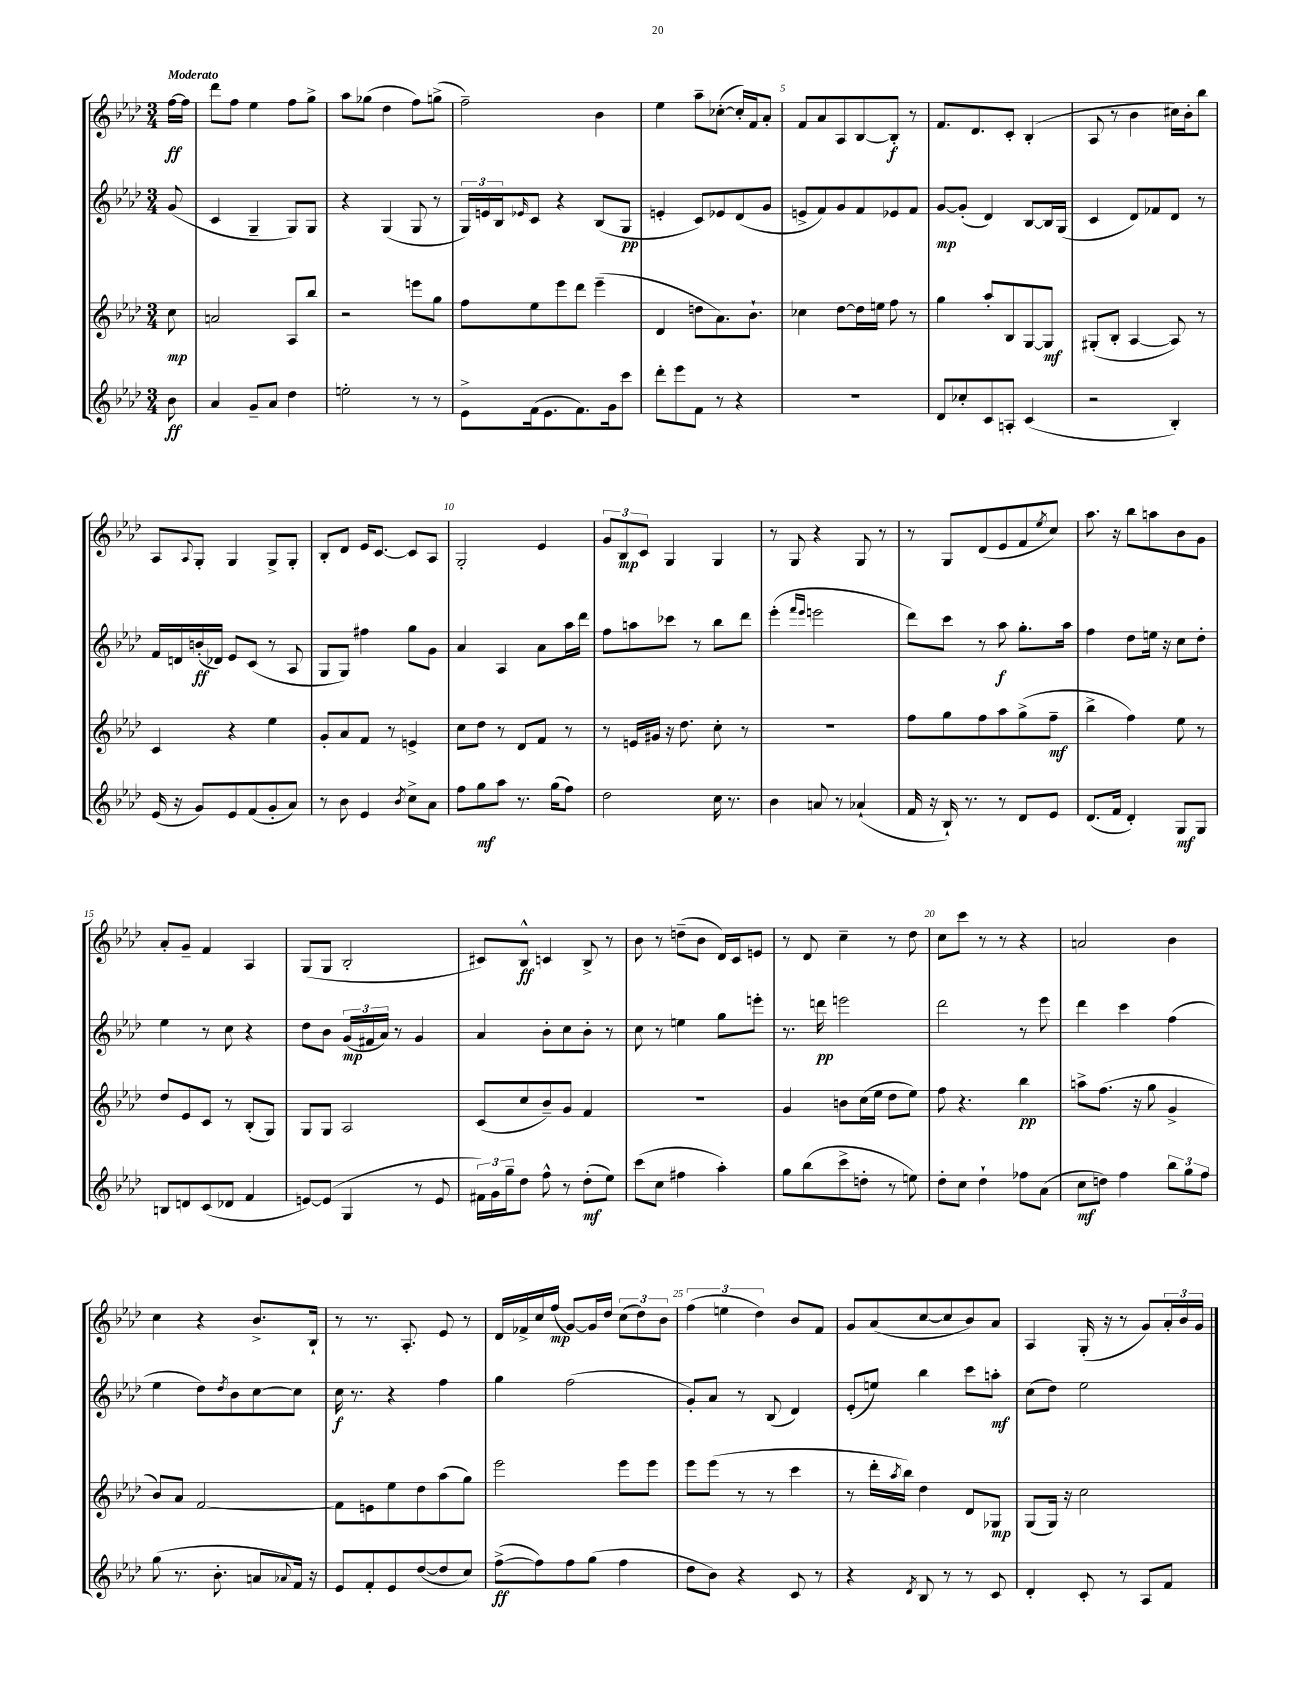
<<
\new StaffGroup <<
\new Staff = "s0" {
    \clef treble \key aes \major \numericTimeSignature \time 3/4 \partial 8 \tempo "Moderato"
    f''16~\ff f''16 |
    des'''8 f''8 ees''4 f''8 g''8-> |
    aes''8 ges''8( des''4 f''8) g''8->( |
    f''2--) bes'4 |
    ees''4 aes''8-- ces''8~-.( ces''16-.) f'16 aes'8-. |
    f'8 aes'8 aes8 bes8~ bes8-.\f r8 |
    f'8. des'8. c'8-. bes4-.( |
    aes8 r8 bes'4 cis''16) bes'16-. bes''8 |
    aes8 \appoggiatura { aes8 } g8-. g4 g8-> g8-. |
    bes8-. des'8 ees'16 c'8.~ c'8 aes8 |
    g2-. ees'4 |
    \tuplet 3/2 { g'8 bes8\mp c'8 } g4 g4 |
    r8 g8 r4 g8 r8 |
    r8 g8 des'8( ees'8 f'8 \acciaccatura { ees''8 } c''8) |
    aes''8. r16 bes''8 a''8 bes'8 g'8 |
    aes'8-. g'8-- f'4 aes4 |
    g8( g8 bes2-. |
    cis'8) bes8-^\ff c'4 bes8-> r8 |
    bes'8 r8 d''8--( bes'8 des'16) c'16 e'8 |
    r8 des'8 c''4-- r8 des''8 |
    c''8 c'''8 r8 r8 r4 |
    a'2 bes'4 |
    c''4 r4 bes'8.-> bes16-! |
    r8 r8. aes8.-. ees'8 r8 |
    des'16 fes'16-> c''16 f''16\mp( g'8~) g'16 des''16 \tuplet 3/2 { c''8( des''8) bes'8 } |
    \tuplet 3/2 { f''4( e''4 des''4) } bes'8 f'8 |
    g'8 aes'8( c''8~ c''8 bes'8) aes'8 |
    aes4 g16-.( r16 r8 g'8) \tuplet 3/2 { aes'16-. bes'16 g'16 } \bar "|." |
}
\new Staff = "s1" {
    \clef treble \key aes \major \numericTimeSignature \time 3/4 \partial 8
    g'8( |
    c'4 g4-- g8) g8 |
    r4 g4( g8 r8 |
    \tuplet 3/2 { g16) e'16 bes16 } \grace { ees'16 } c'8 r4 bes8( g8\pp |
    e'4-. c'8) ees'8 des'8( g'8 |
    e'8-> f'8) g'8 f'8 ees'8 f'8 |
    g'8~\mp g'8-.( des'4) bes8~ bes16 g16( |
    c'4 des'8) fes'8 des'8 r8 |
    f'16 d'16 b'16-.\ff( des'16) ees'8 c'8( r8 aes8 |
    g8 g8) fis''4 g''8 g'8 |
    aes'4 aes4 aes'8 aes''16 des'''16 |
    f''8 a''8 ces'''8 r8 bes''8 des'''8 |
    ees'''4-.( \grace { f'''16 ees'''16 } e'''2 |
    des'''8) c'''8 r8 aes''8\f g''8.-. aes''16 |
    f''4 des''8 e''16 r16 c''8 des''8-. |
    ees''4 r8 c''8 r4 |
    des''8 bes'8 \tuplet 3/2 { g'16\mp( fis'16 aes'16) } r8 g'4 |
    aes'4 bes'8-. c''8 bes'8-. r8 |
    c''8 r8 e''4 g''8 e'''8-. |
    r8. d'''16\pp e'''2 |
    des'''2 r8 ees'''8 |
    des'''4 c'''4 f''4( |
    ees''4 des''8) \acciaccatura { des''8 } bes'8 c''8~ c''8 |
    c''16\f r8. r4 f''4 |
    g''4 f''2( |
    g'8-.) aes'8 r8 bes8( des'4) |
    ees'8-.( e''8) bes''4 c'''8 a''8-.\mf |
    c''8( des''8) ees''2 \bar "|." |
}
\new Staff = "s2" {
    \clef treble \key aes \major \numericTimeSignature \time 3/4 \partial 8
    c''8\mp |
    a'2 aes8 bes''8 |
    r2 e'''8 g''8 |
    f''8 ees''8 ees'''8 des'''8 ees'''4--( |
    des'4 d''8 aes'8.) bes'8.-! |
    ces''4 des''8~ des''16 e''16 f''8 r8 |
    g''4 aes''8-. bes8 g8~ g8\mf |
    gis8-.( bes8-. aes4~ aes8) r8 |
    c'4 r4 ees''4 |
    g'8-. aes'8 f'8 r8 e'4-> |
    c''8 des''8 r8 des'8 f'8 r8 |
    r8 e'16 gis'16 r16 des''8. c''8-. r8 |
    R2. |
    f''8 g''8 f''8 aes''8 g''8->( f''8--\mf |
    bes''4-> f''4) ees''8 r8 |
    des''8 ees'8 c'8 r8 bes8-.( g8) |
    g8 g8 aes2 |
    c'8( c''8 bes'8--) g'8 f'4 |
    R2. |
    g'4 b'8 c''16( ees''16 des''8 ees''8) |
    f''8 r4. bes''4\pp |
    a''8-> f''8.( r16 g''8 g'4-> |
    bes'8) aes'8 f'2~ |
    f'8 e'8 ees''8 des''8 aes''8( g''8) |
    ees'''2 ees'''8 ees'''8 |
    ees'''8 ees'''8( r8 r8 c'''4 |
    r8 des'''16-. \acciaccatura { aes''8 } bes''16) des''4 des'8 ges8\mp |
    g8( g16) r16 c''2 \bar "|." |
}
\new Staff = "s3" {
    \clef treble \key aes \major \numericTimeSignature \time 3/4 \partial 8
    bes'8\ff |
    aes'4 g'8-- aes'8 des''4 |
    e''2-. r8 r8 |
    ees'8-> f'16( ees'8. f'8.) g'16 c'''8 |
    des'''8-. ees'''8 f'8 r8 r4 |
    R2. |
    des'8 ces''8-. c'8 a8-. c'4( |
    r2 bes4-.) |
    ees'16( r16 g'8) ees'8 f'8( g'8-. aes'8) |
    r8 bes'8 ees'4 \acciaccatura { bes'8 } c''8-> aes'8 |
    f''8 g''8\mf aes''8 r8. g''16( f''8) |
    des''2 c''16 r8. |
    bes'4 a'8 r8 aes'4-!( |
    f'16 r16 bes16-!) r8. r8 des'8 ees'8 |
    des'8.( f'16 des'4-.) g8\mf g8 |
    b8 d'8 c'8( des'8 f'4 |
    e'8~) e'8( g4 r8 e'8 |
    \tuplet 3/2 { fis'16) g'16 g''16-- } des''8 f''8-^ r8 des''8-.\mf( ees''8) |
    c'''8( c''8 fis''4 aes''4-.) |
    g''8 bes''8( c'''8-> d''8-. r8 e''8) |
    des''8-. c''8 des''4-! fes''8 aes'8( |
    c''8\mf d''8) f''4 \tuplet 3/2 { bes''8 g''8 f''8 } |
    g''8( r8. bes'8.-. a'8 \appoggiatura { aes'8 } f'16) r16 |
    ees'8 f'8-. ees'8 des''8~( des''8 c''8) |
    f''8~->\ff( f''8) f''8 g''8( f''4 |
    des''8 bes'8) r4 c'8 r8 |
    r4 \acciaccatura { des'8 } bes8 r8 r8 c'8 |
    des'4-. c'8-. r8 aes8 f'8 \bar "|." |
}
>>
>>
\layout { \context { \Score \override BarNumber.break-visibility = ##(#f #t #t) barNumberVisibility = #(every-nth-bar-number-visible 5) } }
